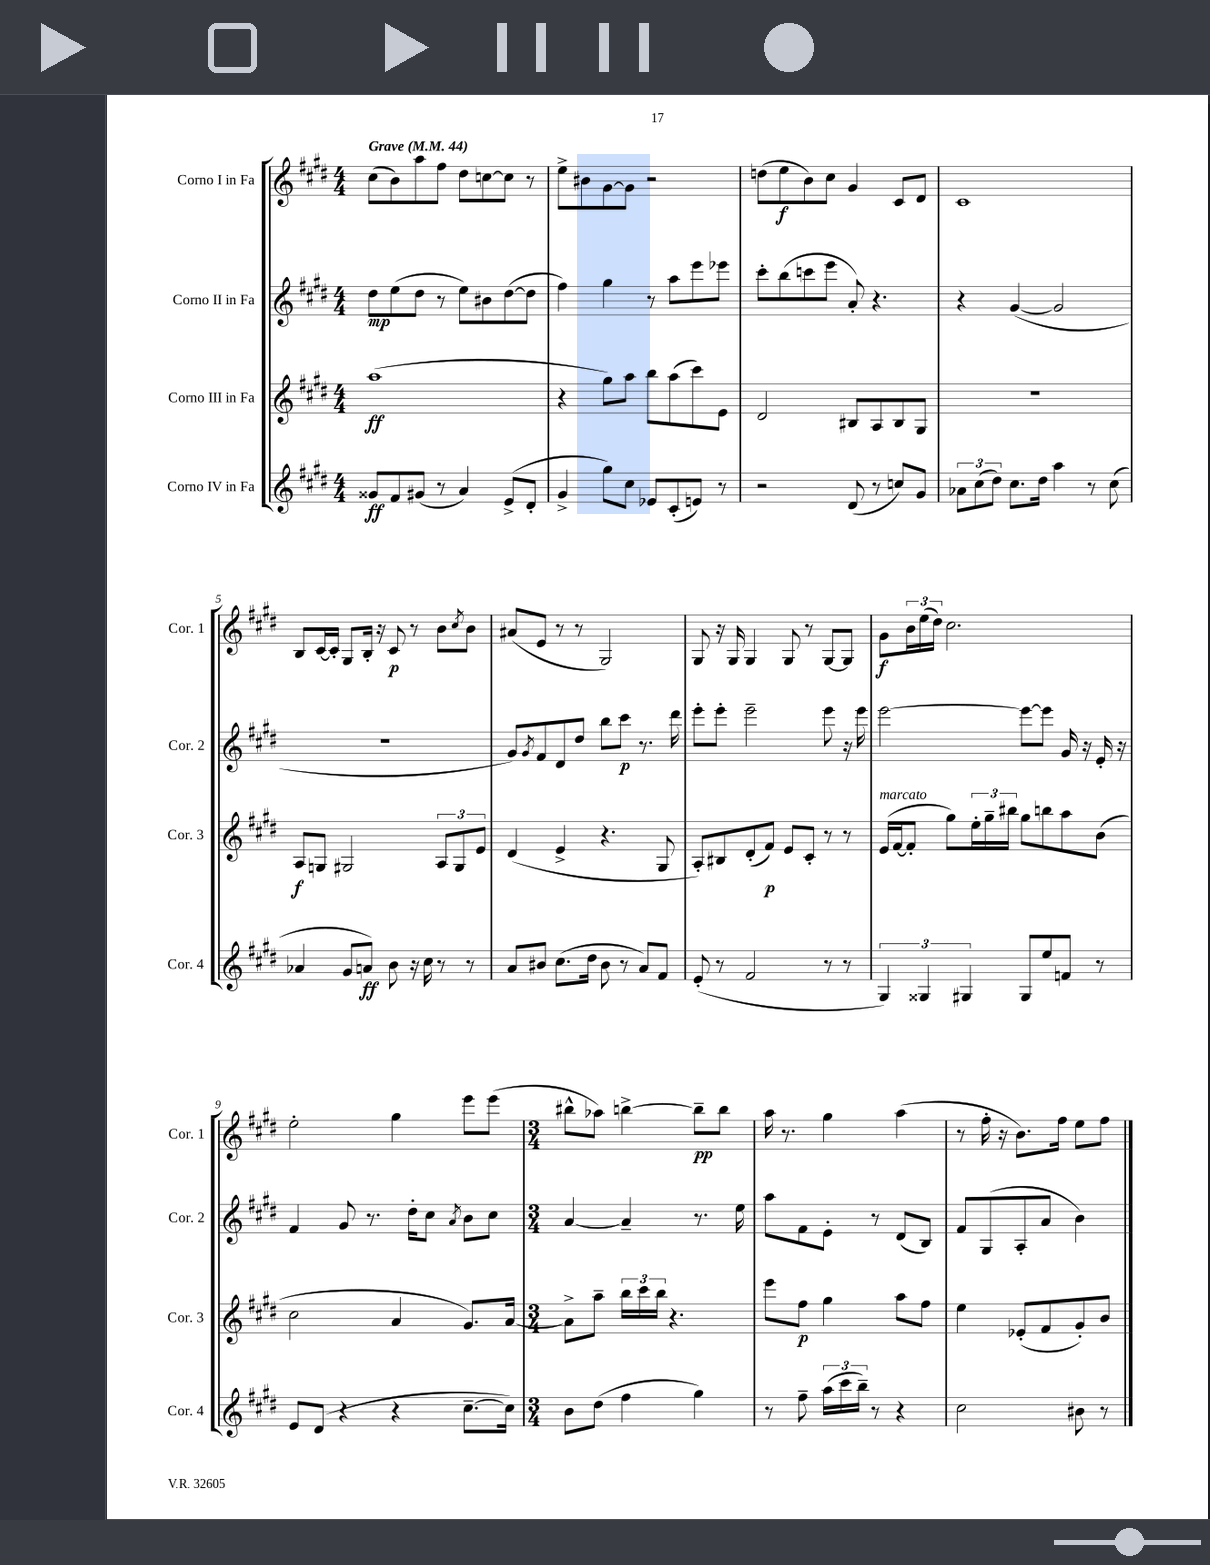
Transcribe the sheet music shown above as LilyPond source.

<<
\new StaffGroup <<
\new Staff = "s0" \with { instrumentName = "Corno I in Fa" shortInstrumentName = "Cor. 1" } {
    \clef treble \key e \major \numericTimeSignature \time 4/4 \tempo "Grave" 4 = 44
    cis''8( b'8) a''8 fis''8 dis''8 c''8~ c''8 r8 |
    e''8-> bis'8 gis'8~ gis'8 r2 |
    d''8( e''8\f b'8) cis''8 gis'4 cis'8 dis'8 |
    cis'1 |
    b8 cis'16~ cis'16-. gis8 b16-. r16 cis'8\p r8 b'8 \acciaccatura { cis''8 } b'8 |
    ais'8( e'8 r8 r8 gis2) |
    gis8 r16 gis16 gis4 gis8 r8 gis8~ gis8 |
    gis'8\f \tuplet 3/2 { b'16 e''16( dis''16) } cis''2. |
    e''2-. gis''4 e'''8 e'''8( |
    \numericTimeSignature \time 3/4 bis''8-^ aes''8) b''4~-> b''8--\pp b''8 |
    a''16 r8. gis''4 a''4( |
    r8 fis''16-. r16 b'8.) fis''16 e''8 fis''8 \bar "|." |
}
\new Staff = "s1" \with { instrumentName = "Corno II in Fa" shortInstrumentName = "Cor. 2" } {
    \clef treble \key e \major \numericTimeSignature \time 4/4
    dis''8\mp e''8( dis''8 r8 e''8) bis'8 dis''8~( dis''8 |
    fis''4) gis''4 r8 a''8 e'''8 ees'''8 |
    cis'''8-. b''8( c'''8 e'''8 a'8-.) r4. |
    r4 gis'4~( gis'2 |
    R1 |
    gis'8) \acciaccatura { gis'8 } fis'8 dis'8 dis''8 b''8 cis'''8\p r8. dis'''16 |
    e'''8-. e'''8-. e'''2-- e'''8 r16 e'''16 |
    e'''2~ e'''8~ e'''8 gis'16 r16 e'16-. r16 |
    fis'4 gis'8 r8. dis''16-. cis''8 \acciaccatura { a'8 } b'8 cis''8 |
    \numericTimeSignature \time 3/4 a'4~ a'4-- r8. e''16 |
    a''8 fis'8 e'8-. r8 dis'8( b8) |
    fis'8 gis8( a8-. a'8 b'4) \bar "|." |
}
\new Staff = "s2" \with { instrumentName = "Corno III in Fa" shortInstrumentName = "Cor. 3" } {
    \clef treble \key e \major \numericTimeSignature \time 4/4
    a''1\ff( |
    r4 gis''8) a''8 b''8 a''8( cis'''8) e'8 |
    dis'2 bis8 a8 bis8 gis8 |
    r1 |
    a8\f g8 gis2 \tuplet 3/2 { a8 gis8 e'8 } |
    dis'4( e'4-> r4. gis8 |
    a8-.) bis8 dis'8-.( fis'8\p) e'8 cis'8-. r8 r8 |
    e'16^\markup { \italic "marcato" }( fis'16~ fis'8-. gis''8) \tuplet 3/2 { e''16-. gis''16-- bis''16 } gis''8 b''8 a''8 b'8( |
    cis''2 a'4 gis'8.) a'16~ |
    \numericTimeSignature \time 3/4 a'8-> a''8-- \tuplet 3/2 { b''16 cis'''16 b''16 } r4. |
    e'''8 fis''8\p gis''4 a''8 fis''8 |
    e''4 ees'8-.( fis'8 gis'8-.) b'8 \bar "|." |
}
\new Staff = "s3" \with { instrumentName = "Corno IV in Fa" shortInstrumentName = "Cor. 4" } {
    \clef treble \key e \major \numericTimeSignature \time 4/4
    gisis'8\ff fis'8 gis'8( r8 a'4) e'8->( dis'8-. |
    gis'4-> gis''8) cis''8 ees'8 cis'8-.( e'8) r8 |
    r2 dis'8( r8 c''8) gis'8 |
    \tuplet 3/2 { aes'8 cis''8( dis''8) } cis''8. dis''16 a''4 r8 cis''8( |
    aes'4 gis'8 a'8\ff) b'8 r16 cis''16 r8 r8 |
    a'8 bis'8 cis''8.( dis''16 bis'8 r8 a'8) fis'8 |
    e'8-.( r8 fis'2 r8 r8 |
    \tuplet 3/2 { gis4) gisis4 gis4 } gis8 e''8 f'8 r8 |
    e'8 dis'8( r4 r4 cis''8.~-- cis''16) |
    \numericTimeSignature \time 3/4 b'8 dis''8( fis''4 gis''4) |
    r8 fis''8-- \tuplet 3/2 { a''16( cis'''16 b''16--) } r8 r4 |
    cis''2 bis'8 r8 \bar "|." |
}
>>
>>
